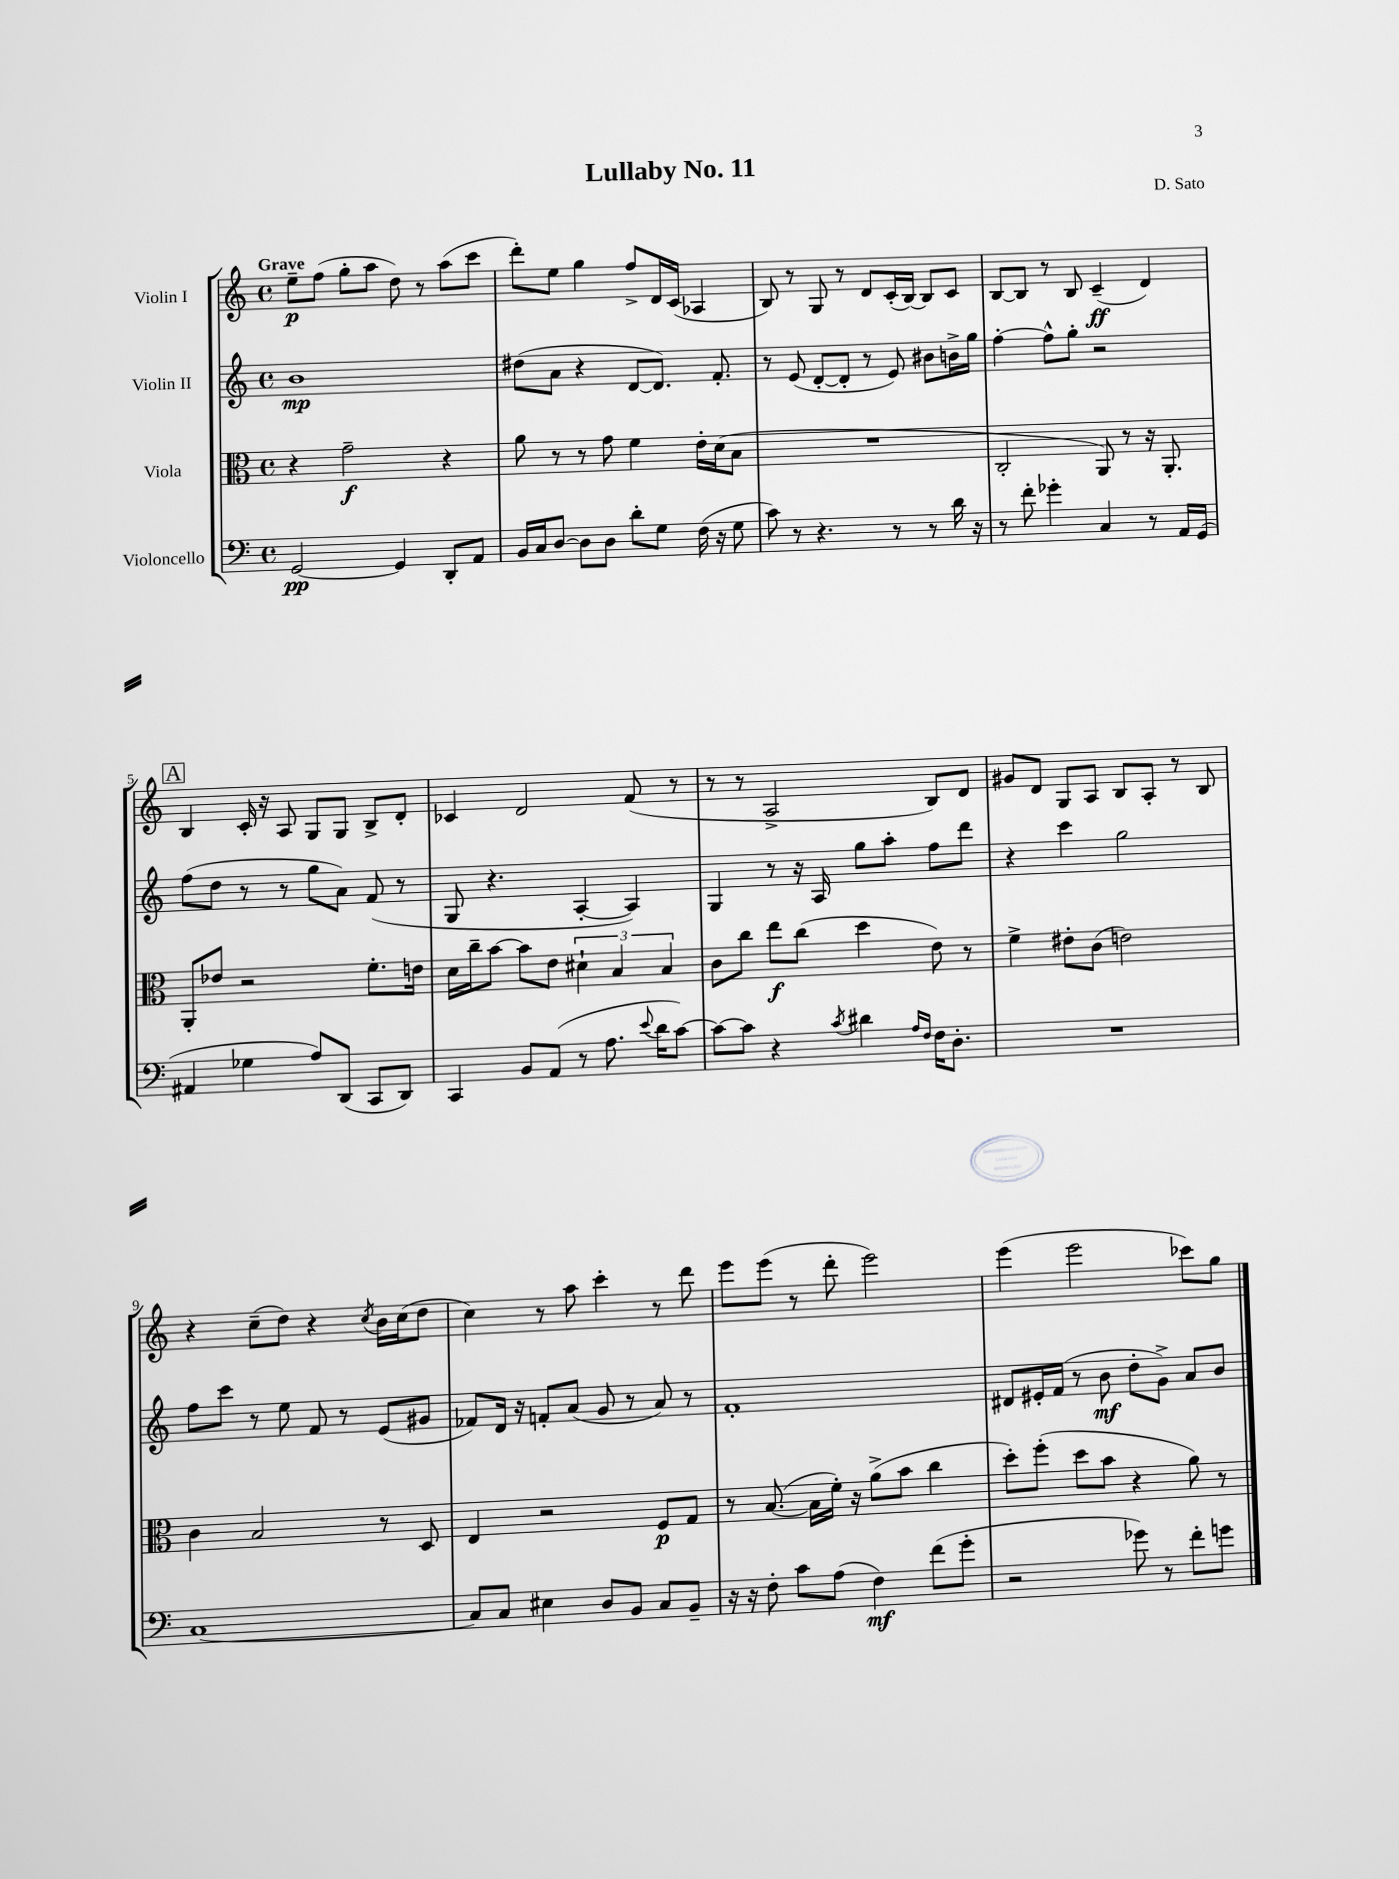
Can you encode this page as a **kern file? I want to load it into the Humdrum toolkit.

**kern	**kern	**kern	**kern
*staff4	*staff3	*staff2	*staff1
*clefF4	*clefC3	*clefG2	*clefG2
*k[]	*k[]	*k[]	*k[]
*M4/4	*M4/4	*M4/4	*M4/4
*met(c)	*met(c)	*met(c)	*met(c)
[2GG	4r	1b	8ee~
.	.	.	(8ff
.	2g~	.	8gg'
.	.	.	8aa
4GG]	.	.	8dd)
.	.	.	8r
8DD'	4r	.	(8aa
8AA	.	.	8ccc
=	=	=	=
16BB	8a	(8dd#	8ddd')
16C	.	.	.
[8D	8r	8a	8ee
8D]	8r	4r	4gg
8D	8g	.	.
8d'	4f	[8d	8ff^
8G	.	8.d])	16d
.	.	.	(16c
(16F	16e'	.	4A-
16r	(16d	8.f'	.
8G	8B	.	.
=	=	=	=
8c)	1r	8r	8B)
8r	.	(8e	8r
4.r	.	[8d'	8G
.	.	8d']	8r
.	.	8r	8d
8r	.	8e)	(16c'
.	.	.	[16B)
8r	.	8b#	8B]
16d	.	16b^	8c
16r	.	16gg	.
=	=	=	=
8r	2C'	[4ff'	[8B
8f'	.	.	8B]
4g-'	.	8ff^^]	8r
.	.	8gg'	8B
4C	8AA)	2r	(4c~
.	8r	.	.
8r	16r	.	4d)
.	8.AA'	.	.
16AA	.	.	.
(16GG	.	.	.
=	=	=	=
4AA#	8AA'	(8ff	4B
.	8e-	8dd	.
4G-	2r	8r	16c'
.	.	.	16r
.	.	8r	8A
8A)	.	8gg	8G
(8DD	.	8a)	8G
8CC	8.f'	(8f	8B^
8DD)	.	8r	8d'
.	16e	.	.
=	=	=	=
4CC	16d	8G	4c-
.	16cc~	.	.
.	[8b	4.r	.
8BB	8b]	.	2d
(8AA	8e	.	.
8r	6d#`	[4A'	.
8.A	.	.	.
.	6B	.	.
.	.	4A])	(8f
8qqe	.	.	.
16d	.	.	.
.	6B	.	.
[8c)	.	.	8r
=	=	=	=
8c_	8c	4G	8r
8c]	8cc	.	8r
4r	8ee	8r	2A^
.	(8cc	16r	.
.	.	16A	.
8qc	.	.	.
4d#	4dd	8gg	.
.	.	8aa'	.
16qqA	.	.	.
16qqF	.	.	.
16F	8e)	8ff	8B)
8.D'	.	.	.
.	8r	8ddd	8d
=	=	=	=
1r	4f^	4r	8g#
.	.	.	8d
.	8e#'	4ccc	8G
.	(8c	.	8A
.	2e)	2gg	8B
.	.	.	8A'
.	.	.	8r
.	.	.	8B
=	=	=	=
[1C	4c	8ff	4r
.	.	8ccc	.
.	2B	8r	(8cc~
.	.	8ee	8dd)
.	.	8f	4r
.	.	8r	.
.	.	.	8qcc
.	8r	(8e	16b
.	.	.	(16cc
.	8D	8g#	8dd
=	=	=	=
8C]	4E	8f-)	4cc)
8C	.	16d	.
.	.	16r	.
4E#	2r	8f'	8r
.	.	(8a	8aa
8D	.	8g	4ccc'
8BB	.	8r	.
8C	8F	8a)	8r
8BB~	8G	8r	8ddd
=	=	=	=
16r	8r	1f'	8eee
16r	.	.	.
8F'	([8.B	.	(8eee
8c	.	.	8r
.	16B]	.	.
(8A	16f')	.	8ddd'
.	16r	.	.
4F)	(8a^	.	2eee)
.	8b	.	.
(8f	4cc	.	.
8g'	.	.	.
=	=	=	=
2r	8dd')	8d#	(4eee
.	(8ff'	16e#'	.
.	.	(16f	.
.	8dd	8r	2eee
.	8b	8b	.
8g-)	4r	8dd'	.
8r	.	8g^)	.
8f'	8a)	8a	8ccc-)
8g	8r	8b	8gg
==	==	==	==
*-	*-	*-	*-
